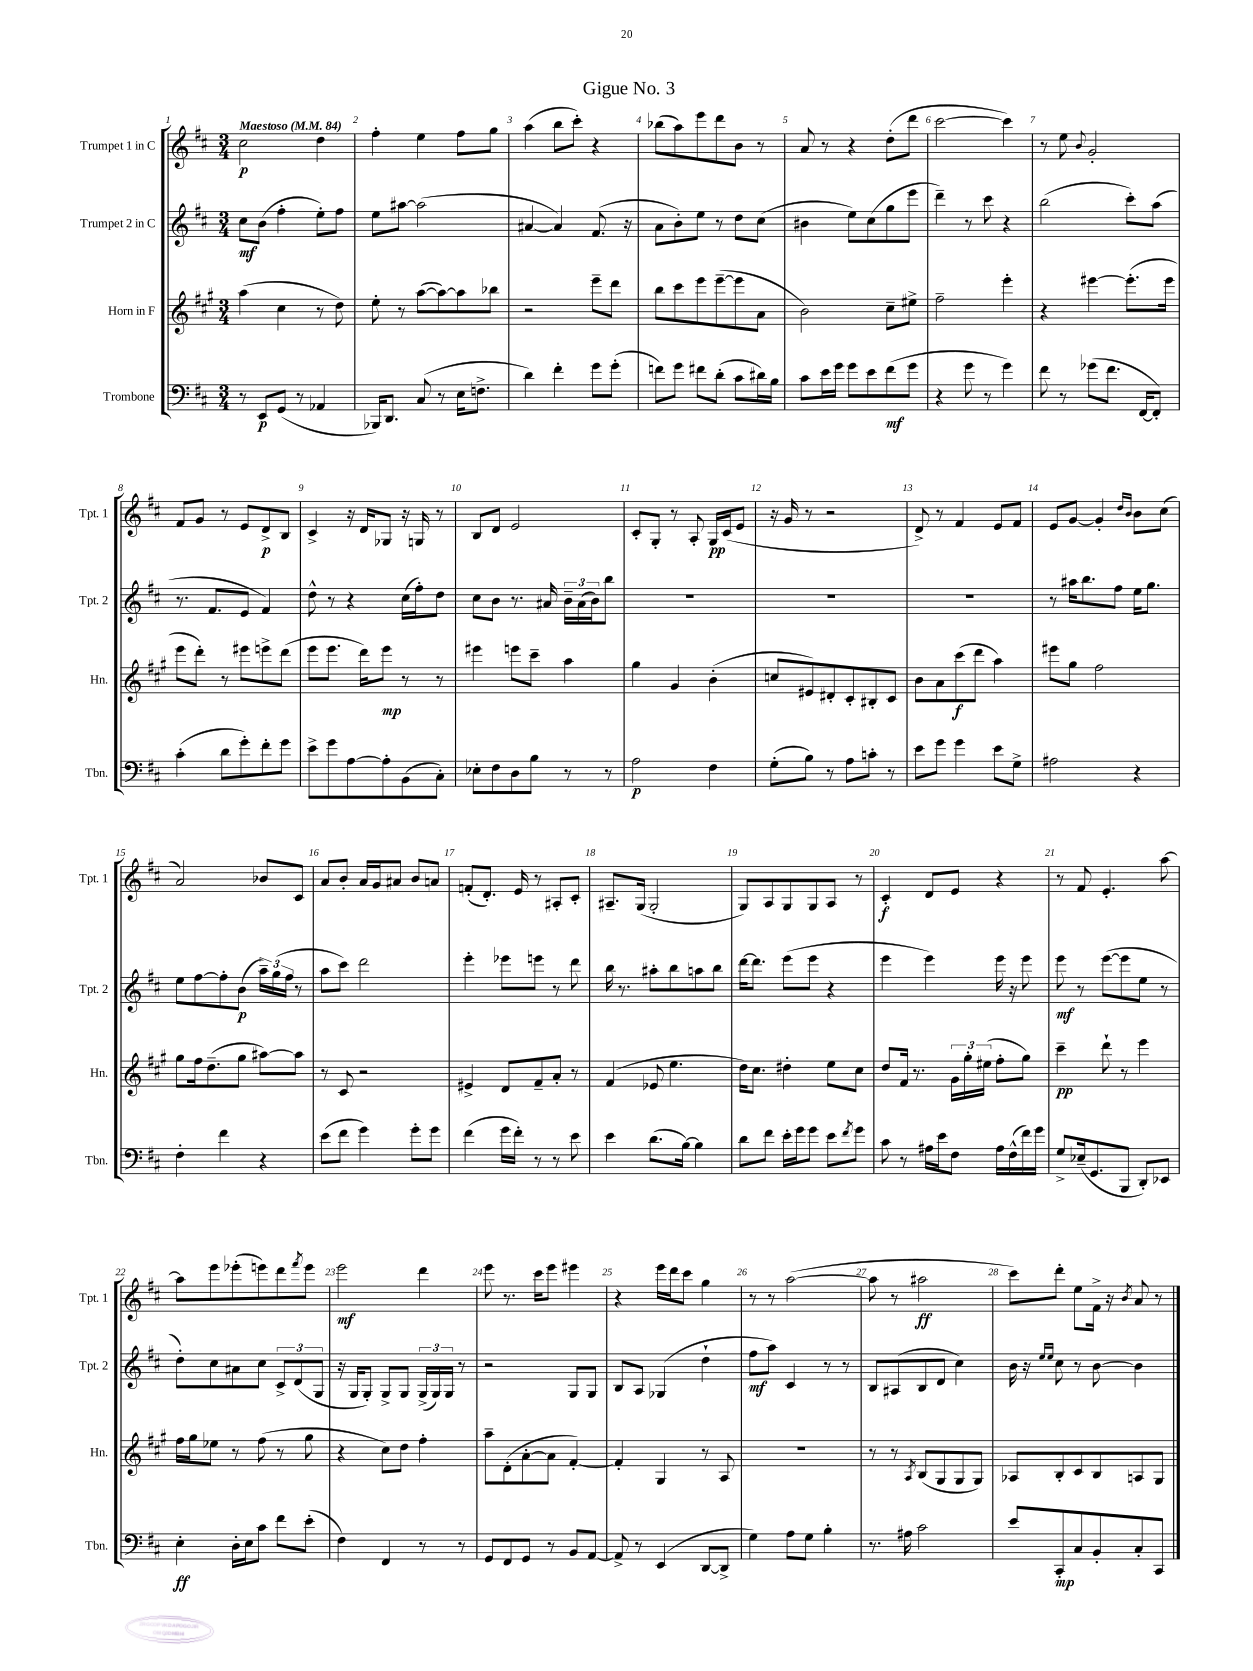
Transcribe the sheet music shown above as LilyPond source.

\header { title = "Gigue No. 3" }
<<
\new StaffGroup <<
\new Staff = "s0" \with { instrumentName = "Trumpet 1 in C" shortInstrumentName = "Tpt. 1" } {
    \clef treble \key d \major \numericTimeSignature \time 3/4 \tempo "Maestoso" 4 = 84
    cis''2\p d''4 |
    fis''4-. e''4 fis''8 g''8 |
    a''4( b''8 cis'''8-.) r4 |
    bes''8( a''8) e'''8 d'''8 b'8 r8 |
    a'8 r8 r4 d''8-.( d'''8 |
    cis'''2~ cis'''4) |
    r8 e''8 \appoggiatura { b'8 } g'2-. |
    fis'8 g'8 r8 e'8 d'8->\p b8 |
    cis'4-> r16 d'16 ges8 r16 g16 r8 |
    b8 d'8 e'2 |
    cis'8-. g8-. r8 a8-. g16\pp cis'16( e'8 |
    r16 g'16 r8 r2 |
    d'8->) r8 fis'4 e'8 fis'8 |
    e'8 g'8~ g'4-. \grace { d''16 b'16 } b'8 cis''8( |
    a'2) bes'8 cis'8 |
    a'8 b'8-. a'16 g'16 ais'8 b'8 a'8 |
    f'8-.( d'8.-.) e'16 r8 ais8-. cis'8-. |
    ais8.-- g16( g2-. |
    g8) a8 g8 g8 a8 r8 |
    cis'4-.\f d'8 e'8 r4 |
    r8 fis'8 e'4.-. a''8~ |
    a''8 e'''8 ees'''8-.( e'''8) d'''8 \acciaccatura { fis'''8 } e'''8 |
    e'''2\mf d'''4 |
    e'''8 r8. cis'''16 e'''8 eis'''4 |
    r4 e'''16 d'''16 cis'''8 g''4 |
    r8 r8 a''2~( |
    a''8 r8 ais''2\ff |
    cis'''8) d'''8-. e''8 fis'16-> r16 \acciaccatura { b'8 } a'8 r8 \bar "|." |
}
\new Staff = "s1" \with { instrumentName = "Trumpet 2 in C" shortInstrumentName = "Tpt. 2" } {
    \clef treble \key d \major \numericTimeSignature \time 3/4
    cis''8\mf b'8( fis''4-. e''8-.) fis''8 |
    e''8 ais''8~ ais''2( |
    ais'4~ ais'4) fis'8.( r16 |
    a'8 b'8-.) e''8 r8 d''8 cis''8( |
    bis'4 e''8) cis''8( g''8 e'''8 |
    d'''4--) r8 cis'''8 r4 |
    b''2( cis'''8-.) a''8( |
    r8. fis'8. e'8 fis'4) |
    d''8-^ r8 r4 cis''16( fis''16-.) d''8 |
    cis''8 b'8 r8. ais'16 \tuplet 3/2 { b'16-- ais'16( b'16) } b''8 |
    R2. |
    R2. |
    R2. |
    r8 ais''16 b''8. fis''8 e''16 g''8. |
    e''8 fis''8~ fis''8-. b'8\p( \tuplet 3/2 { a''16--) g''16( fis''16 } r8 |
    a''8 cis'''8) d'''2 |
    e'''4-. ees'''8 e'''8 r8 d'''8 |
    b''16 r8. ais''8-. b''8 a''8 b''8 |
    d'''16~ d'''8. e'''8( e'''8 r4 |
    e'''4 e'''4) e'''16 r16 e'''8 |
    e'''8\mf r8 e'''8~( e'''8 e''8 r8 |
    d''8-.) cis''8 ais'8 cis''8 \tuplet 3/2 { cis'8-> d'8( g8 } |
    r16 g16 g8-.) g8-> g8 \tuplet 3/2 { g16->( g16) g16 } r8 |
    r2 g8 g8 |
    b8 a8 ges4( d''4-! |
    fis''8\mf a''8) cis'4 r8 r8 |
    b8 ais8( b8 d'8 cis''4) |
    b'16 r16 \grace { e''16 e''16 } cis''8 r8 b'8~ b'4 \bar "|." |
}
\new Staff = "s2" \with { instrumentName = "Horn in F" shortInstrumentName = "Hn." } {
    \clef treble \key a \major \numericTimeSignature \time 3/4
    a''4( cis''4 r8 d''8) |
    e''8-. r8 a''8~( a''8~) a''8 bes''8 |
    r2 e'''8-- d'''8 |
    b''8 cis'''8 e'''8 e'''8~--( e'''8 a'8 |
    b'2) cis''8-- eis''8-> |
    fis''2-- e'''4-. |
    r4 eis'''4~ eis'''8.-.( eis'''16 |
    e'''8 d'''8-.) r8 eis'''8 e'''8-> d'''8( |
    e'''8 e'''8. d'''16) e'''8\mp r8 r8 |
    eis'''4 e'''8 cis'''8-- a''4 |
    gis''4 gis'4 b'4-.( |
    c''8 eis'8) dis'8-. cis'8-. bis8-. cis'8 |
    b'8 a'8 cis'''8\f( d'''8 a''4) |
    eis'''8 gis''8 fis''2 |
    gis''8 fis''16 d''8.--( gis''8 ais''8~) ais''8 |
    r8 cis'8 r2 |
    eis'4-> d'8 fis'8-- a'8-. r8 |
    fis'4( ees'8 e''4. |
    d''16) cis''8. dis''4-. e''8 cis''8 |
    d''8 fis'16 r8. \tuplet 3/2 { gis'16 gis''16-. eis''16( } fis''8-. gis''8) |
    cis'''4--\pp d'''8-! r8 e'''4 |
    fis''16 gis''16 ees''8 r8 fis''8( r8 gis''8 |
    r4 cis''8) d''8 fis''4-. |
    a''8-- d'8-.( a'8~-. a'8 fis'4~-.) |
    fis'4-. gis4 r8 a8 |
    R2. |
    r8 r8 \acciaccatura { a8 } b8( gis8 gis8 gis8) |
    aes8 b8-. cis'8 b8 a8 gis8 \bar "|." |
}
\new Staff = "s3" \with { instrumentName = "Trombone" shortInstrumentName = "Tbn." } {
    \clef bass \key d \major \numericTimeSignature \time 3/4
    r8 e,8\p g,8( r8 aes,4 |
    bes,,16) d,8. cis8( r8 e16 f8.-> |
    d'4) fis'4-. g'8 g'8-.( |
    f'8) g'8 fis'8 d'8-.( cis'8 dis'16) b16 |
    cis'8 e'16 g'16 g'8 e'8 fis'8\mf( g'8 |
    r4 g'8 r8 g'4) |
    fis'8 r8 ges'8( fis'8. fis,16~ fis,8-.) |
    cis'4-.( d'8 g'8-.) fis'8-. g'8 |
    e'8-> g'8 a8~ a8-. b,8( cis8-.) |
    ees8-. fis8 d8 b8 r8 r8 |
    a2\p fis4 |
    g8-.( b8) r8 a8 c'8-. r8 |
    e'8 g'8 g'4 e'8 g8-> |
    ais2 r4 |
    fis4-. fis'4 r4 |
    e'8( fis'8 g'4) g'8-. g'8 |
    fis'4( g'16 fis'16-.) r8 r8 e'8 |
    e'4 d'8.( b16~) b4 |
    d'8 fis'8 e'16-. g'16 g'8 e'8 \acciaccatura { fis'8 } g'8 |
    cis'8 r8 ais16 e'16 fis8 ais16 fis16-^( fis'16) g'16 |
    g8-> ees16--( g,8. b,,8 d,8-.) ees,8 |
    e4-.\ff d16-. e16 cis'8 fis'8 e'8-.( |
    fis4) fis,4 r8 r8 |
    g,8 fis,8 g,8 r8 b,8 a,8~ |
    a,8-> r8 e,4( d,8~ d,8-> |
    g4) a8 g8 b4-. |
    r8. ais16 cis'2 |
    e'8 cis,8-.\mp cis8 b,8-. cis8-. cis,8 \bar "|." |
}
>>
>>
\layout { \context { \Score \override BarNumber.break-visibility = ##(#f #t #t) barNumberVisibility = #all-bar-numbers-visible } }
